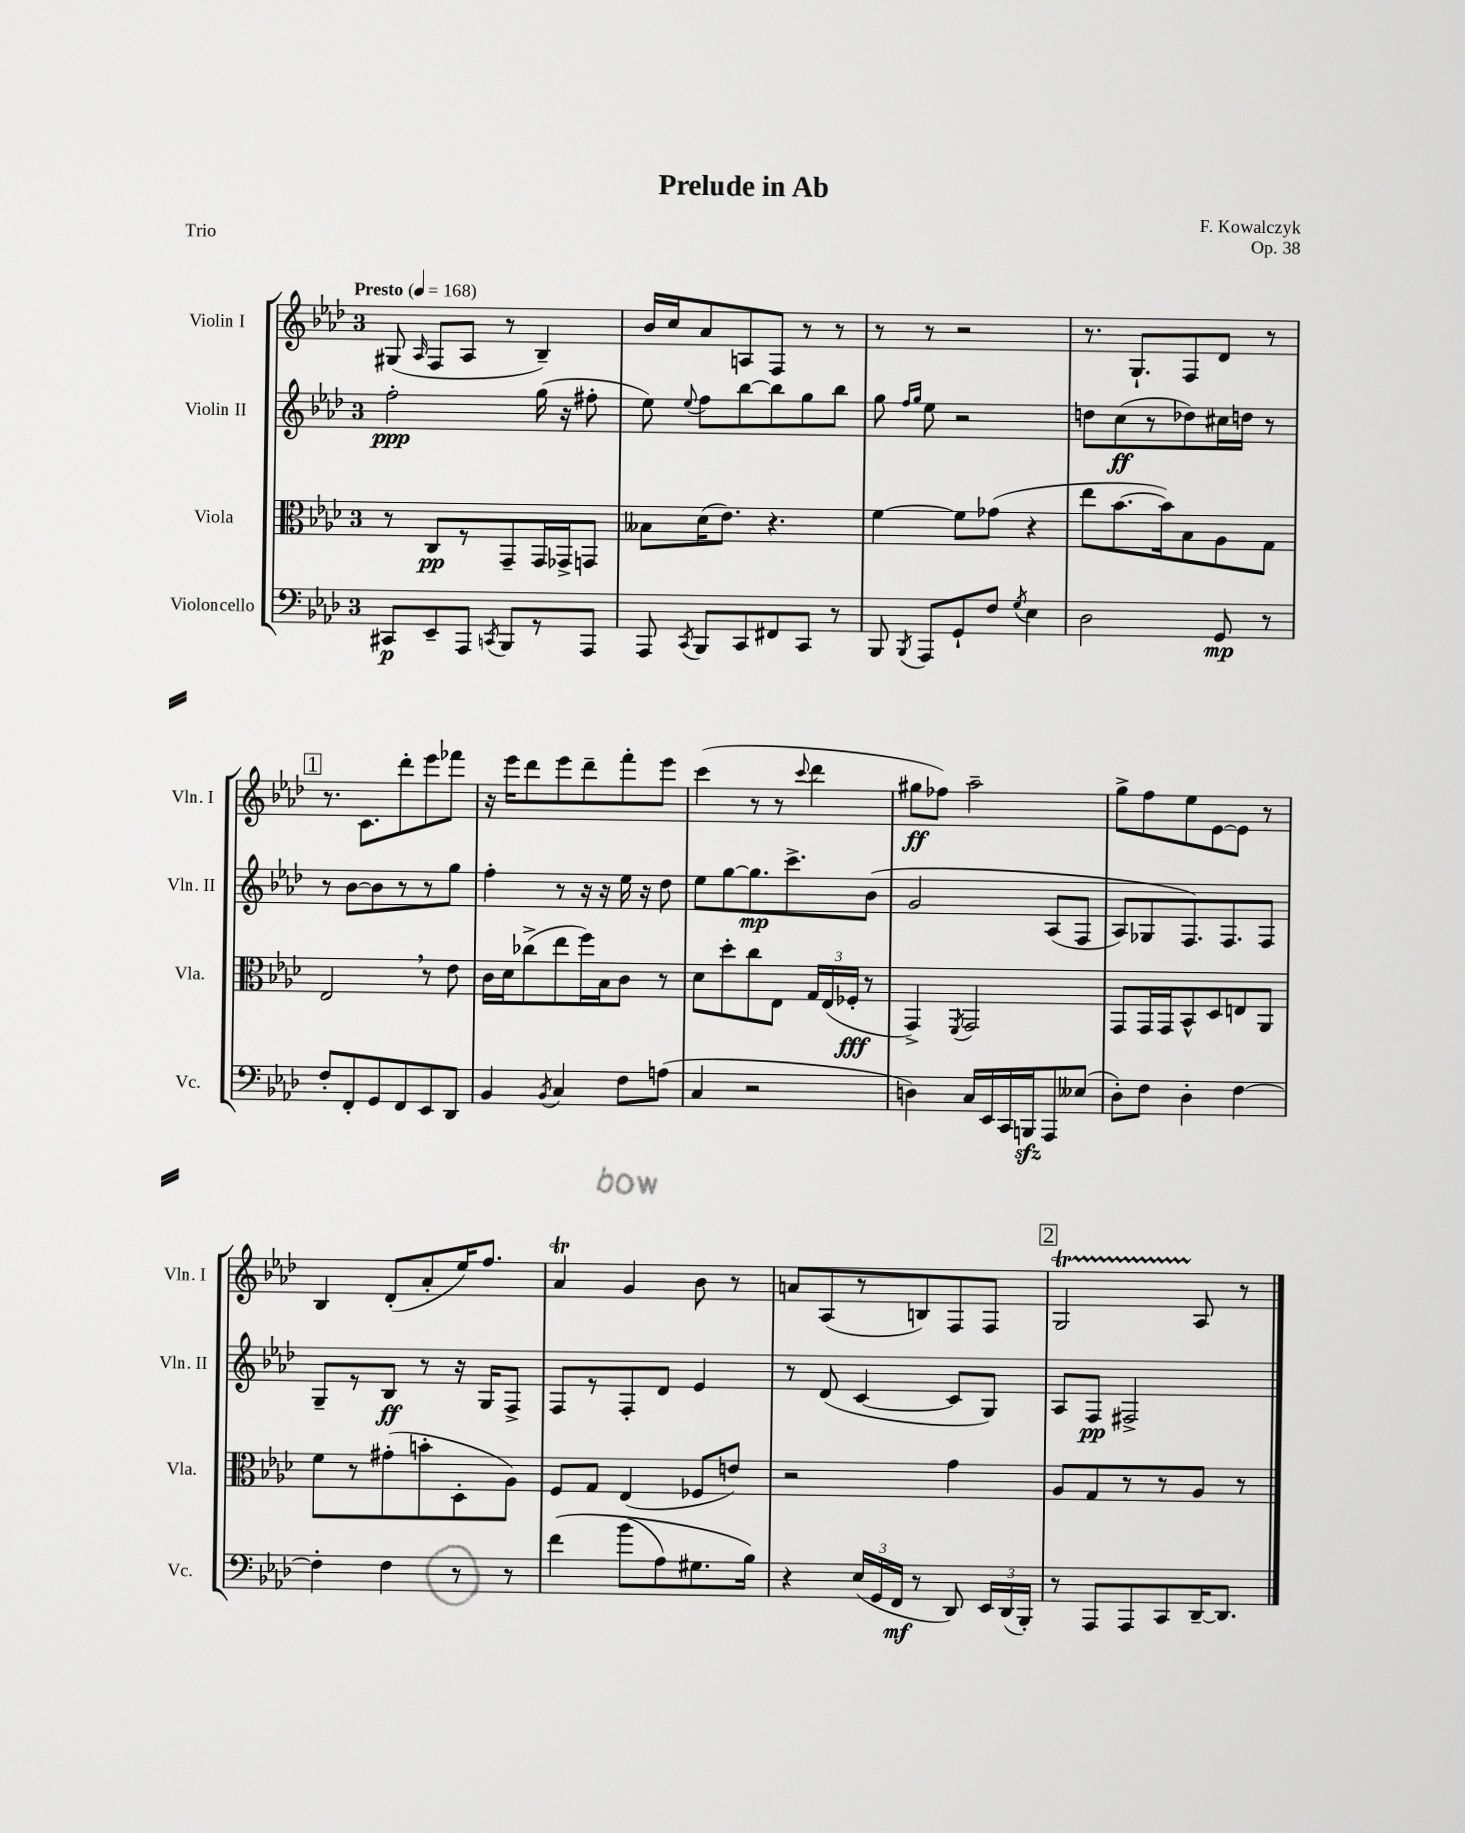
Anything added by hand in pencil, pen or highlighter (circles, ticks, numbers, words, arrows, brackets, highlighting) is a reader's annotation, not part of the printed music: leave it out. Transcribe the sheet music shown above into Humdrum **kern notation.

**kern	**kern	**kern	**kern
*staff4	*staff3	*staff2	*staff1
*clefF4	*clefC3	*clefG2	*clefG2
*k[b-e-a-d-]	*k[b-e-a-d-]	*k[b-e-a-d-]	*k[b-e-a-d-]
*M3/4	*M3/4	*M3/4	*M3/4
*MM168	*MM168	*MM168	*MM168
8CC#	8r	2ff'	(8G#
.	.	.	16qqA-
8EE-~	8C	.	8F
8AAA-	8r	.	8A-
8qCC	.	.	.
8BBB-	8GG~	.	8r
8r	16GG	(16gg	4B-~)
.	16GG-^	16r	.
8AAA-	8GG	8ff#'	.
=	=	=	=
8AAA-	8B--	8ee-)	16b-
.	.	.	16cc
8qCC	.	8qqee-	.
8BBB-	(16d-	8ff	8a-
.	8.e-)	.	.
8CC	.	[8bb-	8A
8FF#	4.r	8bb-]	8F
8CC	.	8gg	8r
8r	.	8bb-	8r
=	=	=	=
8BBB-	[4f	8gg	8r
.	.	16qqff	.
8qBBB-	.	16qqgg	.
8AAA-	.	8ee-	8r
8GG`	8f]	2r	2r
8F	(8g-	.	.
8qG	.	.	.
4E-	4r	.	.
=	=	=	=
2D-	8ee-	8dd	8.r
.	[8.b-	(8cc	.
.	.	.	8.G`
.	.	8r	.
.	16b-])	.	.
.	8B-	8dd-)	8F
8GG	8A-	16cc#	8d-
.	.	16dd	.
8r	8G	8r	8r
=	=	=	=
8F'	2E-	8r	8.r
8FF'	.	[8b-	.
.	.	.	8.c
8GG	.	8b-]	.
8FF	.	8r	8ddd-'
8EE-	8r	8r	8eee-
8DD-	8e-	8gg	8fff-
=	=	=	=
4BB-	16c	4ff'	16r
.	16d-	.	16eee-
.	(8cc-^	.	8ddd-
8qBB-	.	.	.
4C	8ee-	8r	8eee-
.	16ff)	16r	8ddd-~
.	16B-	16r	.
8F	8c	16ee-	8fff'
.	.	16r	.
(8A	8r	8dd-	8eee-
=	=	=	=
4C	8d-	8ee-	(4ccc
.	8dd-'	[8gg	.
2r	8cc	8.gg]	8r
.	8E-	.	8r
.	.	8.ccc^	.
.	.	.	8qqccc
.	24G	.	4ddd-
.	(24E-	.	.
.	24F-'	.	.
.	8r	&(8b-	.
=	=	=	=
4D)	4GG^)	2g	8gg#
.	.	.	8ff-)
.	8qFF	.	.
16C	2GG	.	2aa-~
16EE-	.	.	.
16CC	.	.	.
16BBB	.	.	.
8AAA-	.	(8A-	.
(8E--	.	8F	.
=	=	=	=
8D-')	8GG	8A-)	8gg^
8F	16GG	8G-	8ff
.	16GG	.	.
4D-'	8BB-^^	8.F&)	8ee-
.	8D-	.	[8e-
.	.	8.F	.
[4F	8E	.	8e-]
.	8AA-	8F	8r
=	=	=	=
4F']	8f	8G~	4B-
.	8r	8r	.
4F	(8g#'	8B-	(8d-'
.	8b'	8r	8a-'
8r	8D-'	16r	16ee-)
.	.	16G	8.ff
8r	8A-)	8F^	.
=	=	=	=
&(4f	8F	8F	4a-
.	8G	8r	.
(8b-	(4E-	8F'	4g
8A-)	.	8d-	.
8.G#	8F-	4e-	8b-
.	8e)	.	8r
16B-&)	.	.	.
=	=	=	=
4r	2r	8r	8a
.	.	(8d-	(8A-
(24E-	.	[4c	8r
24GG	.	.	.
24FF	.	.	.
8r	.	.	8B)
8DD-)	4g	8c]	8F
24EE-	.	8G)	8F
(24DD-	.	.	.
24BBB-')	.	.	.
=	=	=	=
8r	8A-	8A-	2G
8AAA-	8G	8F	.
8AAA-	8r	2F#^	.
8CC	8r	.	.
[16DD-~	8A-	.	8A-
8.DD-]	.	.	.
.	8r	.	8r
==	==	==	==
*-	*-	*-	*-
